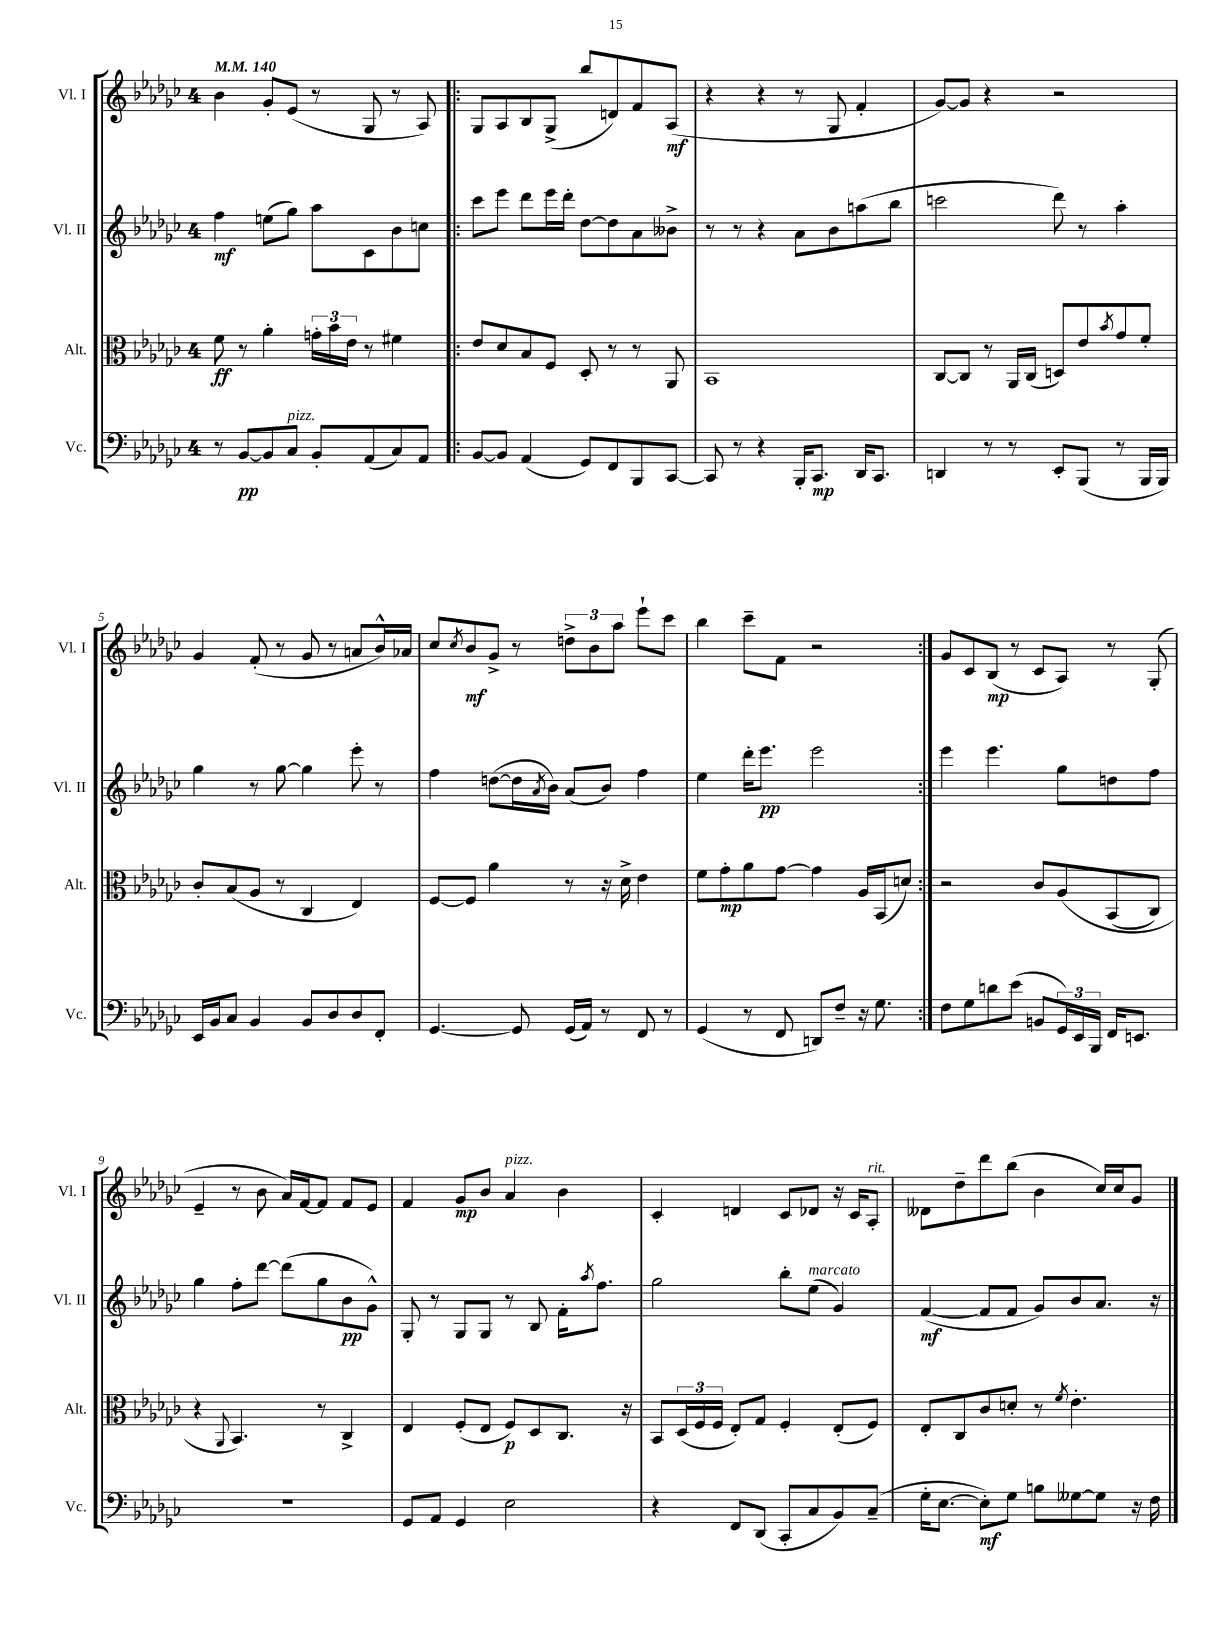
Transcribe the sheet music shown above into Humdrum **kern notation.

**kern	**dynam	**kern	**dynam	**kern	**dynam	**kern	**dynam
*part4	*part4	*part3	*part3	*part2	*part2	*part1	*part1
*staff4	*staff4	*staff3	*staff3	*staff2	*staff2	*staff1	*staff1
*I"Vc.	*	*I"Alt.	*	*I"Vl. II	*	*I"Vl. I	*
*I'Vc.	*	*I'Alt.	*	*I'Vl. II	*	*I'Vl. I	*
*clefF4	*	*clefC3	*	*clefG2	*	*clefG2	*
*k[b-e-a-d-g-c-]	*	*k[b-e-a-d-g-c-]	*	*k[b-e-a-d-g-c-]	*	*k[b-e-a-d-g-c-]	*
*M4/4	*	*M4/4	*	*M4/4	*	*M4/4	*
*MM140	*	*MM140	*	*MM140	*	*MM140	*
=1	=1	=1	=1	=1	=1	=1	=1
8r	.	8f\	ff	4ff\	mf	4b-\	.
[8BB-/L	pp	8r	.	.	.	.	.
8BB-/]	.	4a-'\	.	(8een\L	.	8g-'/L	.
!LO:TX:a:i:t=pizz.	!	!	!	!	!	!	!
8C-/J	.	.	.	8gg-\J)	.	(8e-/J	.
8BB-'/L	.	24gn'\LL	.	8aa-\L	.	8r	.
.	.	24b-\	.	.	.	.	.
.	.	24e-\JJ	.	.	.	.	.
(8AA-/	.	8r	.	8c-\	.	8G-/	.
8C-/)	.	4f#X\	.	8b-\	.	8r	.
8AA-/J	.	.	.	8ccn\J	.	8A-/)	.
=2!|:	=2!|:	=2!|:	=2!|:	=2!|:	=2!|:	=2!|:	=2!|:
[8BB-/L	.	8e-/L	.	8ccc-\L	.	8G-/L	.
8BB-/J]	.	8d-/	.	8eee-\J	.	8A-/	.
(4AA-/	.	8B-/	.	8ddd-\L	.	8B-/	.
.	.	8F/J	.	16eee-\L	.	(8G-^/J	.
.	.	.	.	16ddd-'\JJ	.	.	.
8GG-/L)	.	8D-'/	.	[8dd-\L	.	8bb-/L	.
8FF/	.	8r	.	8dd-\]	.	8dn/)	.
8BBB-/	.	8r	.	8a-\	.	8f/	.
[8CC-/J	.	8AA-/	.	8b--X^\J	.	(8A-/J	mf
=3	=3	=3	=3	=3	=3	=3	=3
8CC-/]	.	1BB-	.	8r	.	4r	.
8r	.	.	.	8r	.	.	.
4r	.	.	.	4r	.	4r	.
16BBB-'/KL	.	.	.	8a-\L	.	8r	.
8.CC-/J	mp	.	.	.	.	.	.
.	.	.	.	8b-\	.	8G-/	.
16DD-/KL	.	.	.	(8aan\	.	4f'/	.
8.CC-/J	.	.	.	.	.	.	.
.	.	.	.	8bb-\J	.	.	.
=4	=4	=4	=4	=4	=4	=4	=4
4DDn/	.	[8C-/L	.	2cccn\	.	[8g-/L)	.
.	.	8C-/J]	.	.	.	8g-/J]	.
8r	.	8r	.	.	.	4r	.
8r	.	16AA-/LL	.	.	.	.	.
.	.	(16C-/JJ	.	.	.	.	.
8EE-'/L	.	8Dn/L)	.	8ddd-\)	.	2r	.
(8BBB-/J	.	8e-/	.	8r	.	.	.
.	.	8qb-/	.	.	.	.	.
8r	.	8g-/	.	4aa-'\	.	.	.
16BBB-/LL	.	8f'/J	.	.	.	.	.
16BBB-/JJ)	.	.	.	.	.	.	.
!!LO:LB:g=z
=5	=5	=5	=5	=5	=5	=5	=5
16EE-/LL	.	8c-'/L	.	4gg-\	.	4g-/	.
16BB-/J	.	.	.	.	.	.	.
8C-/J	.	(8B-/	.	.	.	.	.
4BB-/	.	8A-/J	.	8r	.	(8f'/	.
.	.	8r	.	[8gg-\	.	8r	.
8BB-/L	.	4C-/	.	4gg-\]	.	8g-/	.
8D-/	.	.	.	.	.	8r	.
8D-/	.	4E-/)	.	8eee-'\	.	8an/L	.
8FF'/J	.	.	.	8r	.	16b-^^/L)	.
.	.	.	.	.	.	16a-X/JJ	.
=6	=6	=6	=6	=6	=6	=6	=6
[4.GG-/	.	[8F/L	.	4ff\	.	8cc-/L	.
.	.	.	.	.	.	8qcc-/	.
.	.	8F/J]	.	.	.	8b-/	mf
.	.	4a-\	.	([8ddn\L	.	8g-^/J	.
8GG-/]	.	.	.	16dd\L]	.	8r	.
.	.	.	.	8qa-/	.	.	.
.	.	.	.	16b-\JJ)	.	.	.
(16GG-/LL	.	8r	.	(8a-/L	.	12ddn^\L	.
16AA-/JJ)	.	.	.	.	.	.	.
.	.	.	.	.	.	12b-\	.
8r	.	16r	.	8b-/J)	.	.	.
.	.	.	.	.	.	12aa-\J	.
.	.	16d-^\	.	.	.	.	.
8FF/	.	4e-\	.	4ff\	.	8eee-`\L	.
8r	.	.	.	.	.	8ccc-\J	.
=7	=7	=7	=7	=7	=7	=7	=7
(4GG-/	.	8f\L	.	4ee-\	.	4bb-\	.
.	.	8g-'\	mp	.	.	.	.
8r	.	8a-\	.	16ddd-'\KL	.	8ccc-~\L	.
.	.	.	.	8.eee-\J	pp	.	.
8FF/	.	[8g-\J	.	.	.	8f\J	.
8DDn/L)	.	4g-\]	.	2eee-\	.	2r	.
8F~/J	.	.	.	.	.	.	.
16r	.	16A-/LL	.	.	.	.	.
8.G-\	.	(16BB-/J	.	.	.	.	.
.	.	8dn/J)	.	.	.	.	.
=8:|!	=8:|!	=8:|!	=8:|!	=8:|!	=8:|!	=8:|!	=8:|!
8F\L	.	2r	.	4eee-\	.	8g-/L	.
8G-\	.	.	.	.	.	8c-/	.
8dn\	.	.	.	4.eee-\	.	(8B-/J	mp
(8e-\J	.	.	.	.	.	8r	.
8BBn/L	.	8c-/L	.	.	.	8c-/L	.
24GG-/L)	.	(8A-/	.	8gg-\L	.	8A-/J)	.
24EE-/	.	.	.	.	.	.	.
24BBB-/JJ	.	.	.	.	.	.	.
16FF/KL	.	(8BB-/	.	8ddn\	.	8r	.
8.EEn/J	.	.	.	.	.	.	.
.	.	8C-/J)	.	8ff\J	.	(8G-'/	.
!!LO:LB:g=z
=9	=9	=9	=9	=9	=9	=9	=9
1r	.	4r	.	4gg-\	.	4e-~/	.
.	.	8qqAA-/	.	.	.	.	.
.	.	4.BB-/)	.	8ff'\L	.	8r	.
.	.	.	.	[8ddd-\J	.	8b-\	.
.	.	.	.	(8ddd-\L]	.	16a-/LL)	.
.	.	.	.	.	.	[16f/J	.
.	.	8r	.	8gg-\	.	8f/J]	.
.	.	4C-^/	.	8b-\	pp	8f/L	.
.	.	.	.	8g-^^\J)	.	8e-/J	.
=10	=10	=10	=10	=10	=10	=10	=10
8GG-/L	.	4E-/	.	8G-'/	.	4f/	.
8AA-/J	.	.	.	8r	.	.	.
4GG-/	.	(8F'/L	.	8G-/L	.	8g-/L	mp
.	.	8E-/J	.	8G-/J	.	8b-/J	.
!	!	!	!	!	!	!LO:TX:a:i:t=pizz.	!
2E-\	.	8F/L)	p	8r	.	4a-/	.
.	.	8D-/	.	8B-/	.	.	.
.	.	8.C-/J	.	16f'\KL	.	4b-\	.
.	.	.	.	8qaa-/	.	.	.
.	.	.	.	8.ff\J	.	.	.
.	.	16r	.	.	.	.	.
=11	=11	=11	=11	=11	=11	=11	=11
4r	.	8BB-/L	.	2gg-\	.	4c-'/	.
.	.	(24D-/L	.	.	.	.	.
.	.	24F/	.	.	.	.	.
.	.	24F/JJ	.	.	.	.	.
8FF/L	.	8E-'/L)	.	.	.	4dn/	.
(8DD-/J	.	8G-/J	.	.	.	.	.
8CC-'/L	.	4F'/	.	8bb-'\L	.	8c-/L	.
!	!	!	!	!LO:TX:a:i:t=marcato	!	!	!
8C-/	.	.	.	(8ee-\J	.	8d-X/J	.
8BB-/)	.	(8E-'/L	.	4g-/)	.	16r	.
.	.	.	.	.	.	16c-/KL	.
!	!	!	!	!	!	!LO:TX:a:i:t=rit.	!
(8C-~/J	.	8F/J)	.	.	.	8A-'/J	.
=12	=12	=12	=12	=12	=12	=12	=12
16G-'\KL	.	8E-'/L	.	([4f/	mf	8d--X\L	.
[8.E-\J	.	.	.	.	.	.	.
.	.	8C-/	.	.	.	8dd-~\	.
8E-'\L])	mf	8c-/	.	8f/L]	.	8ddd-\	.
8G-\J	.	8dn'/J	.	8f/J	.	(8bb-\J	.
8Bn\L	.	8r	.	8g-/L)	.	4b-\	.
.	.	8qf/	.	.	.	.	.
[8G--X\	.	4.e-'\	.	8b-/	.	.	.
8G--\J]	.	.	.	8.a-/J	.	16cc-/LL)	.
.	.	.	.	.	.	16cc-/J	.
16r	.	.	.	.	.	8g-/J	.
16F\	.	.	.	16r	.	.	.
==	==	==	==	==	==	==	==
*-	*-	*-	*-	*-	*-	*-	*-
